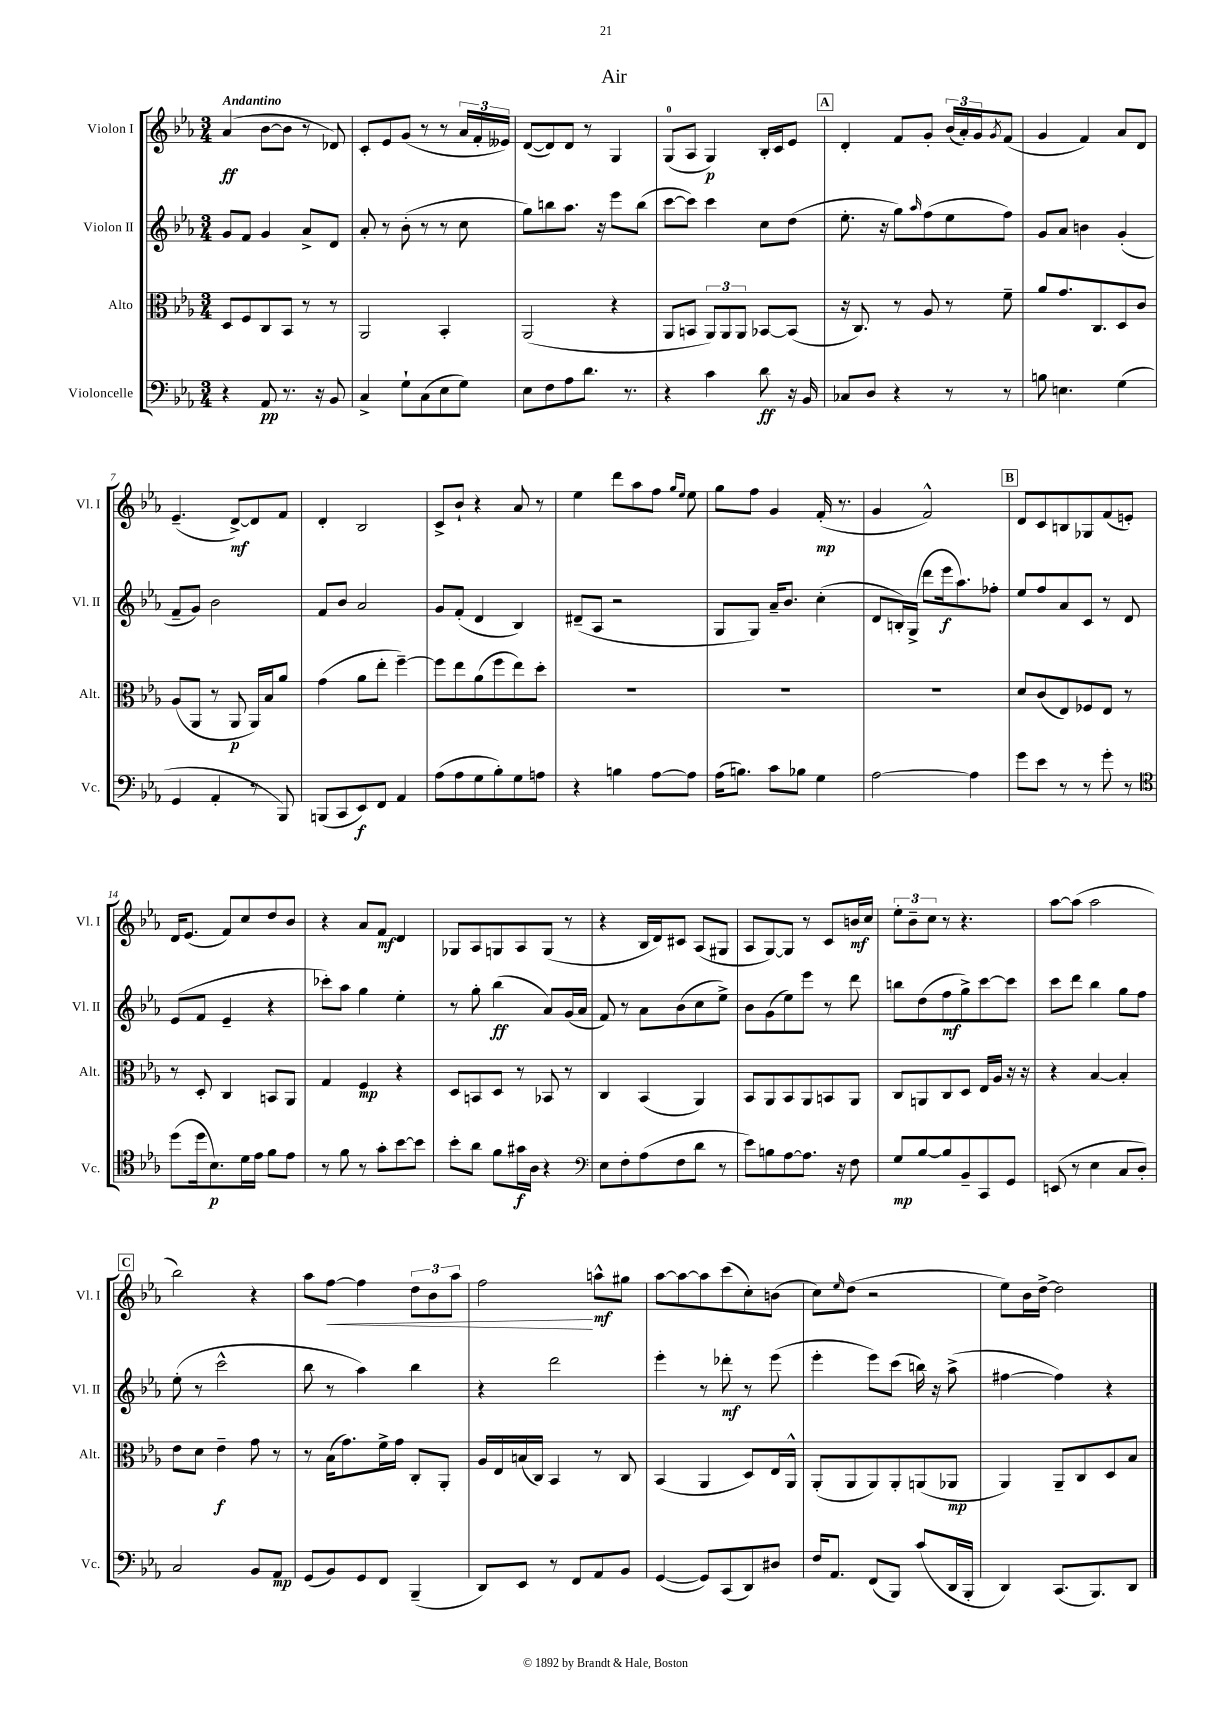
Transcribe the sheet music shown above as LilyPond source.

\header { title = "Air" }
<<
\new StaffGroup <<
\new Staff = "s0" \with { instrumentName = "Violon I" shortInstrumentName = "Vl. I" } {
    \clef treble \key ees \major \numericTimeSignature \time 3/4 \tempo "Andantino"
    aes'4\ff( bes'8~ bes'8 r8 des'8) |
    c'8-. ees'8 g'8( r8 r8 \tuplet 3/2 { aes'16 f'16-. eeses'16) } |
    d'8~( d'8) d'8 r8 g4 |
    g8-0( aes8 g4\p) bes16-. c'16 ees'8 |
    \mark \markup { \box "A" } d'4-. f'8 g'8-. \tuplet 3/2 { bes'16( aes'16-.) g'16 } \acciaccatura { g'8 } f'8( |
    g'4 f'4) aes'8 d'8 |
    ees'4.--( d'8~->\mf) d'8 f'8 |
    d'4-. bes2 |
    c'8-> bes'8-! r4 aes'8 r8 |
    ees''4 d'''8 aes''8 f''8 \grace { g''16 ees''16 } ees''8 |
    g''8 f''8 g'4 f'16-.\mp( r8. |
    g'4 f'2-^) |
    \mark \markup { \box "B" } d'8 c'8 b8 ges8 f'8( e'8-.) |
    d'16 ees'8.( f'8) c''8 d''8 bes'8 |
    r4 aes'8 f'8\mf d'4 |
    ges8 aes8 g8 aes8 g8( r8 |
    r4 bes16 d'16) cis'8 aes8( gis8 |
    aes8 g8~) g8 r8 c'8 b'16\mf c''16 |
    \tuplet 3/2 { ees''8-. bes'8-- c''8 } r8 r4. |
    aes''8~ aes''8( aes''2 |
    \mark \markup { \box "C" } bes''2) r4 |
    aes''8 f''8~\< f''4 \tuplet 3/2 { d''8 bes'8 aes''8 } |
    f''2\! a''8-^\mf gis''8 |
    aes''8~ aes''8~ aes''8 c'''8( c''8-.) b'8( |
    c''8) \grace { ees''16 } d''8( r2 |
    ees''8) bes'16 d''16~-> d''2 \bar "|." |
}
\new Staff = "s1" \with { instrumentName = "Violon II" shortInstrumentName = "Vl. II" } {
    \clef treble \key ees \major \numericTimeSignature \time 3/4
    g'8 f'8 g'4 aes'8-> d'8 |
    aes'8-. r8 bes'8-.( r8 r8 c''8 |
    g''8) b''8 aes''8. r16 ees'''8 b''8( |
    c'''8~ c'''8) c'''4 c''8 d''8( |
    \mark \markup { \box "A" } ees''8.-. r16 g''8) \grace { aes''16 } f''8( ees''8 f''8) |
    g'8 aes'8 b'4 g'4-.( |
    f'8-- g'8) bes'2 |
    f'8 bes'8 aes'2 |
    g'8 f'8-.( d'4 bes4) |
    dis'8--( aes8 r2 |
    g8 g8) aes'16-- bes'8. c''4-.( |
    d'8 b16-.) g16->( d'''8 ees'''16\f aes''8.) fes''8-. |
    \mark \markup { \box "B" } ees''8 f''8 aes'8 c'8 r8 d'8 |
    ees'8( f'8 ees'4-- r4 |
    ces'''8-.) aes''8 g''4 ees''4-. |
    r8 g''8-. bes''4\ff( aes'8) g'16( aes'16 |
    f'8) r8 aes'8 bes'8( c''8 ees''8->) |
    bes'8 g'8( ees''8) ees'''8 r8 d'''8 |
    b''8 d''8( f''8\mf g''8->) c'''8~ c'''8 |
    c'''8 d'''8 bes''4 g''8 f''8 |
    \mark \markup { \box "C" } ees''8-.( r8 c'''2-^ |
    bes''8 r8 aes''4) bes''4 |
    r4 d'''2 |
    ees'''4-. r8 des'''8-.\mf r8 ees'''8( |
    ees'''4-. ees'''8) c'''8( b''16) r16 aes''8->( |
    fis''4~ fis''4) r4 \bar "|." |
}
\new Staff = "s2" \with { instrumentName = "Alto" shortInstrumentName = "Alt." } {
    \clef alto \key ees \major \numericTimeSignature \time 3/4
    d8 f8 c8 bes,8 r8 r8 |
    aes,2 bes,4-. |
    aes,2( r4 |
    aes,8 b,8 \tuplet 3/2 { aes,8) aes,8 aes,8 } bes,8~ bes,8( |
    \mark \markup { \box "A" } r16 c8.) r8 aes8 r8 f'8-- |
    aes'8 g'8. c8. d8 c'8 |
    aes8( aes,8 r8 aes,8\p aes,16) bes16 aes'8 |
    g'4( aes'8 ees''8-. f''4~--) |
    f''8 ees''8 aes'8( f''8 ees''8) d''8-. |
    R2. |
    R2. |
    R2. |
    \mark \markup { \box "B" } d'8 c'8( ees8) fes8 ees8 r8 |
    r8 d8-. c4 b,8 aes,8 |
    g4 f4\mp r4 |
    d8 b,8 d8 r8 bes,8 r8 |
    c4 bes,4( aes,4) |
    bes,8 aes,8 bes,8 aes,8 b,8 aes,8 |
    c8 a,8 c8 d8 ees16 aes16 r16 r16 |
    r4 bes4~ bes4-. |
    \mark \markup { \box "C" } ees'8 d'8 ees'4--\f g'8 r8 |
    r8 bes16( g'8.) f'16-> g'16 c8-. aes,8-. |
    aes16 ees16 b16( c16) bes,4 r8 c8 |
    bes,4( aes,4 d8) ees16 aes,16-^ |
    aes,8-.( aes,8 aes,8) aes,8-. a,8( aes,8\mp |
    aes,4) aes,8-- c8 d8 bes8 \bar "|." |
}
\new Staff = "s3" \with { instrumentName = "Violoncelle" shortInstrumentName = "Vc." } {
    \clef bass \key ees \major \numericTimeSignature \time 3/4
    r4 aes,8\pp r8. r16 bes,8 |
    c4-> g8-! c8( ees8 g8) |
    ees8 f8 aes8 d'8. r8. |
    r4 c'4 d'8\ff r16 bes,16 |
    \mark \markup { \box "A" } ces8 d8 r4 r8 r8 |
    b8 e4. g4( |
    g,4 aes,4-. r8 bes,,8) |
    b,,8( c,8 ees,8\f) f,8 aes,4 |
    aes8( aes8 g8 bes8-.) g8 a8 |
    r4 b4 aes8~ aes8 |
    aes16( b8.) c'8 bes8 g4 |
    aes2~ aes4 |
    \mark \markup { \box "B" } g'8 ees'8 r8 r8 g'8-. r8 |
    \clef tenor d''8( d''16 bes8.\p) d'16 ees'16 f'8 ees'8 |
    r8 f'8 r8 g'8-. bes'8~ bes'8 |
    bes'8-. aes'8 f'8 gis'16\f aes16 r4 |
    \clef bass ees8 f8-. aes8( f8 d'8 r8 |
    ees'8) b8 aes8~ aes8. r16 f8 |
    g8\mp bes8~ bes8 bes,8-- c,8 g,8 |
    e,8( r8 ees4 c8 d8-.) |
    \mark \markup { \box "C" } c2 bes,8 aes,8\mp |
    g,8( bes,8) g,8 f,8 bes,,4--( |
    d,8) ees,8 r8 f,8 aes,8 bes,8 |
    g,4~( g,8) c,8( d,8) dis8 |
    f16 aes,8. f,8( bes,,8) c'8( d,16 bes,,16-. |
    d,4) c,8.( bes,,8.) d,8 \bar "|." |
}
>>
>>
